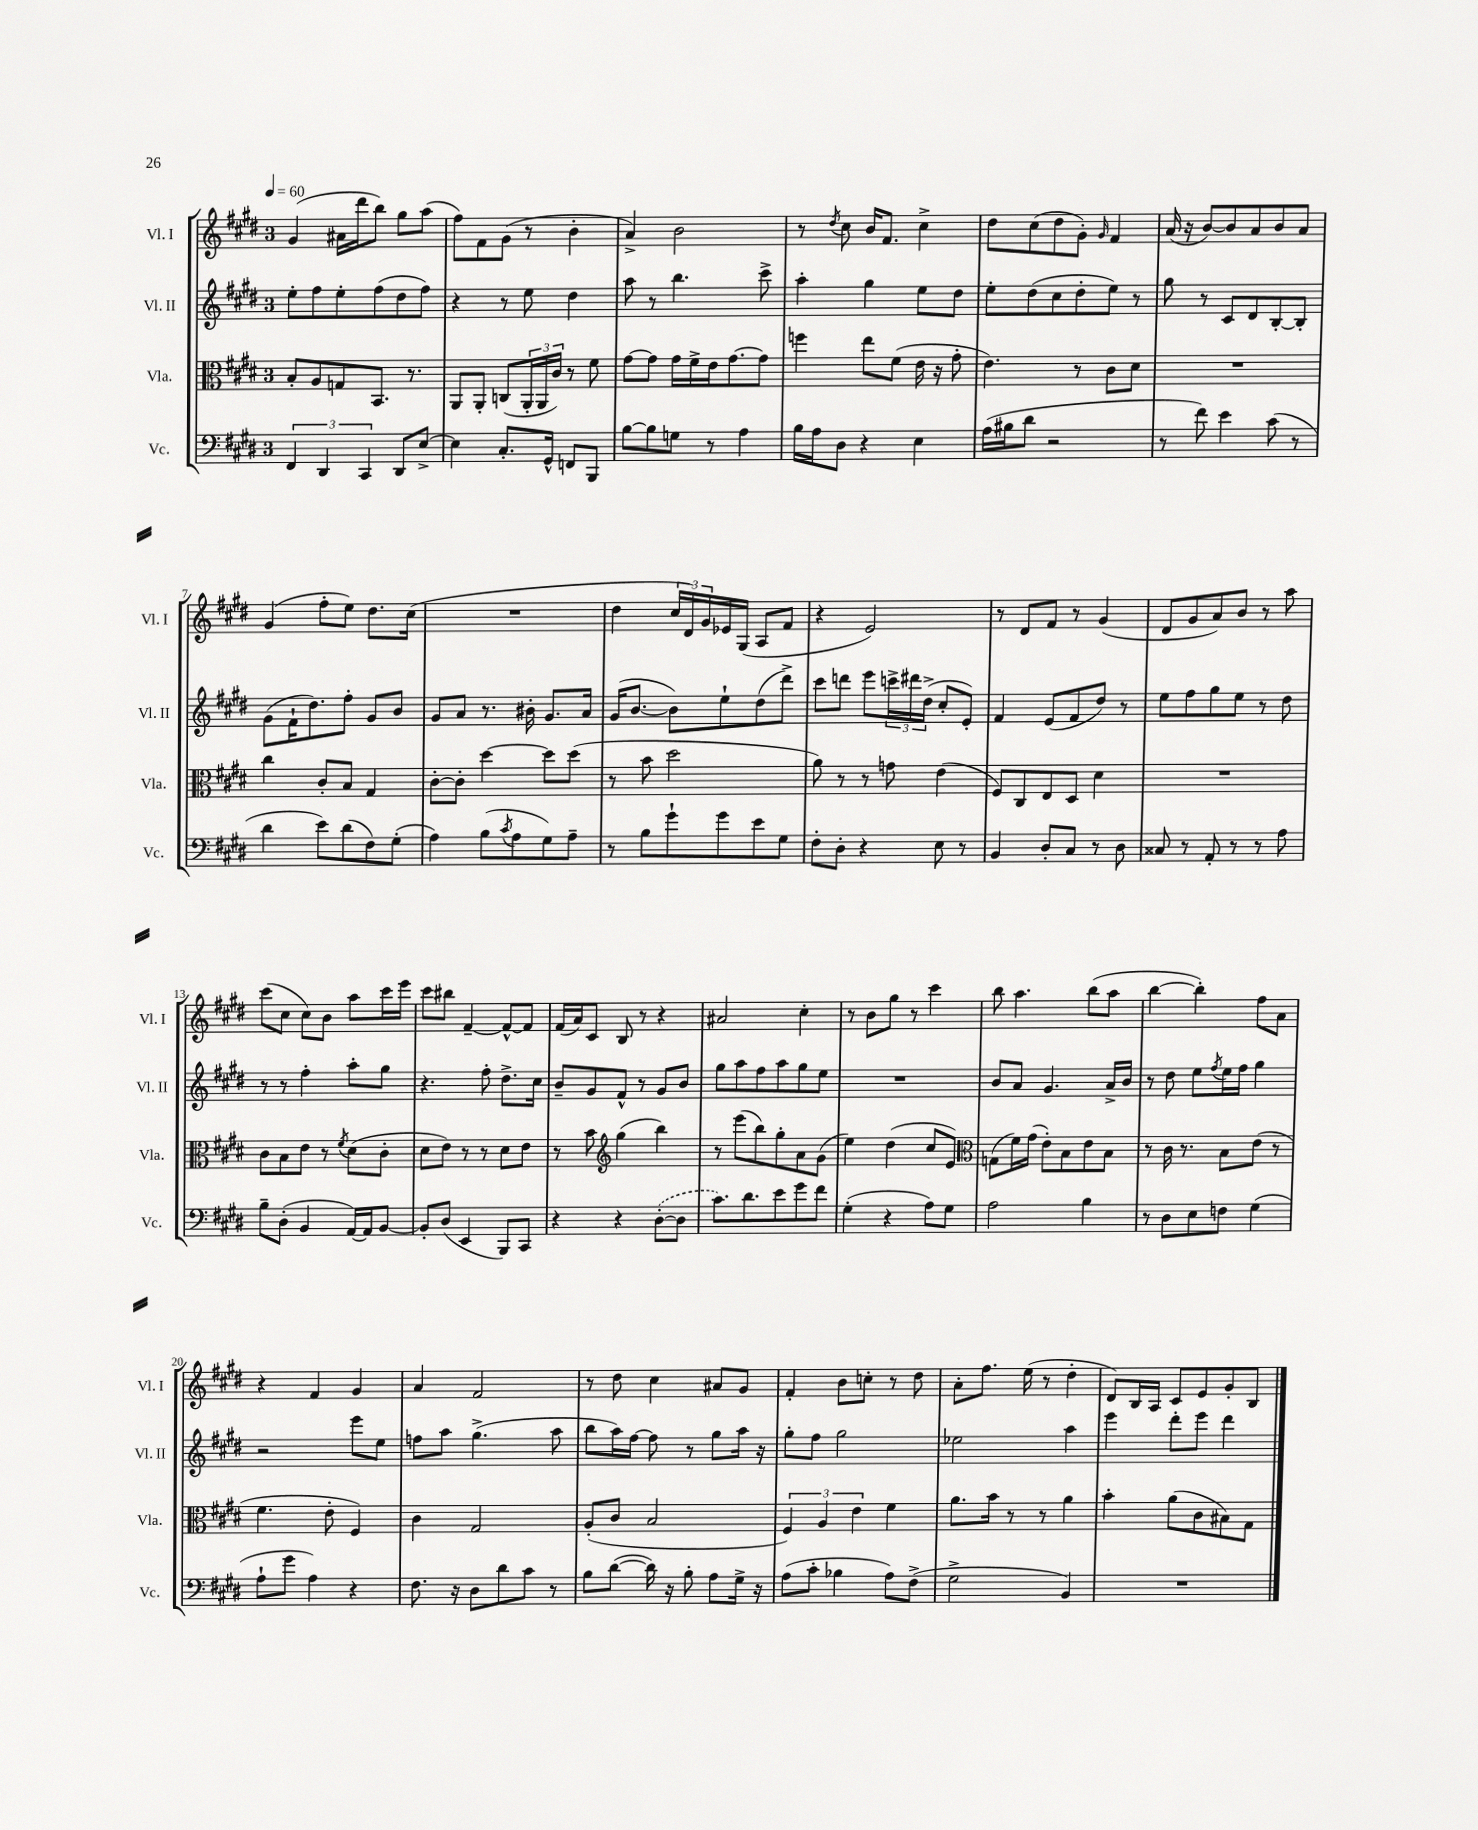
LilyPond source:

<<
\new StaffGroup <<
\new Staff = "s0" \with { instrumentName = "Vl. I" shortInstrumentName = "Vl. I" } {
    \clef treble \key e \major \once \override Staff.TimeSignature.style = #'single-digit \time 3/4 \tempo 4 = 60
    gis'4( ais'16 dis'''16 b''8) gis''8 a''8( |
    fis''8) fis'8 gis'8( r8 b'4-. |
    a'4->) b'2 |
    r8 \acciaccatura { dis''8 } cis''8 b'16 fis'8. cis''4-> |
    dis''8 cis''8( dis''8 gis'8-.) \grace { gis'16 } fis'4 |
    a'16( r16 b'8~) b'8 a'8 b'8 a'8 |
    gis'4( fis''8-. e''8) dis''8. cis''16( |
    R2. |
    dis''4 \tuplet 3/2 { cis''16 dis'16) gis'16 } ees'16 gis16( a8 fis'8 |
    r4 e'2) |
    r8 dis'8 fis'8 r8 gis'4( |
    dis'8 gis'8 a'8) b'8 r8 a''8 |
    cis'''8( cis''8 cis''8) b'8 a''8 cis'''16 e'''16 |
    cis'''8 bis''8 fis'4~-- fis'8~-^ fis'8 |
    fis'16( a'16) cis'8 b8 r8 r4 |
    ais'2 cis''4-. |
    r8 b'8 gis''8 r8 cis'''4 |
    b''8 a''4. b''8( a''8 |
    b''4~ b''4-.) fis''8 a'8 |
    r4 fis'4 gis'4 |
    a'4 fis'2 |
    r8 dis''8 cis''4 ais'8 gis'8 |
    fis'4-. b'8 c''8-. r8 dis''8 |
    a'8-. fis''8. e''16( r8 dis''4-. |
    dis'8) b16 a16 cis'8 e'8 gis'8-. b8 \bar "|." |
}
\new Staff = "s1" \with { instrumentName = "Vl. II" shortInstrumentName = "Vl. II" } {
    \clef treble \key e \major \once \override Staff.TimeSignature.style = #'single-digit \time 3/4
    e''8-. fis''8 e''8-. fis''8( dis''8 fis''8) |
    r4 r8 e''8 dis''4 |
    a''8 r8 b''4. cis'''8-> |
    a''4-. gis''4 e''8 dis''8 |
    e''8-. dis''8( cis''8 dis''8-. e''8) r8 |
    gis''8 r8 cis'8 dis'8 b8~-. b8-. |
    gis'8( fis'16-! dis''8.) fis''8-. gis'8 b'8 |
    gis'8 a'8 r8. bis'16-. gis'8. a'16 |
    gis'16( b'8.~ b'8) e''8-! dis''8( dis'''8->) |
    cis'''8 d'''8 e'''8 \tuplet 3/2 { c'''16-> dis'''16 dis''16->( } cis''8-. e'8-.) |
    fis'4 e'8( fis'8 dis''8) r8 |
    e''8 fis''8 gis''8 e''8 r8 dis''8 |
    r8 r8 fis''4-. a''8-. gis''8 |
    r4. fis''8-. dis''8.-> cis''16 |
    b'8-- gis'8 fis'8-^ r8 gis'8 b'8 |
    gis''8 a''8 fis''8 a''8 gis''8 e''8 |
    R2. |
    b'8 a'8 gis'4. a'16-> b'16 |
    r8 dis''8 e''8 \acciaccatura { fis''8 } e''16 fis''16 gis''4 |
    r2 e'''8 e''8 |
    f''8 a''8 gis''4.->( a''8 |
    b''8 a''16) fis''16~ fis''8 r8 gis''8 a''16 r16 |
    gis''8-. fis''8 gis''2 |
    ees''2 a''4 |
    e'''4 dis'''8-. e'''8 dis'''4 \bar "|." |
}
\new Staff = "s2" \with { instrumentName = "Vla." shortInstrumentName = "Vla." } {
    \clef alto \key e \major \once \override Staff.TimeSignature.style = #'single-digit \time 3/4
    b8-. a8 g8 b,8. r8. |
    a,8 a,8-. c8( \tuplet 3/2 { a,16-. a,16 cis'16) } r8 fis'8 |
    gis'8~ gis'8 gis'16 fis'16-> e'16 gis'8.~ gis'8 |
    f''4 e''8 fis'8( e'16 r16 gis'8-. |
    e'4.) r8 cis'8 dis'8 |
    R2. |
    cis''4 cis'8-. b8 gis4 |
    cis'8~-. cis'8-. dis''4~ dis''8 dis''8( |
    r8 b'8 dis''2 |
    a'8) r8 r8 g'8 e'4( |
    fis8) cis8 e8 dis8 dis'4 |
    R2. |
    cis'8 b8 e'8 r8 \acciaccatura { fis'8 } dis'8( cis'8-. |
    dis'8 e'8) r8 r8 dis'8 e'8 |
    r8 b'8 \clef treble gis''4( b''4) |
    r8 e'''8( b''8) gis''8-. a'8 gis'8( |
    e''4) dis''4( cis''8 e'8) |
    \clef alto g8( fis'16) gis'16( e'8-.) b8 e'8 b8 |
    r8 cis'16 r8. b8 e'8( r8 |
    fis'4. e'8-. fis4) |
    cis'4 gis2 |
    a8-.( cis'8 b2 |
    \tuplet 3/2 { fis4) a4 e'4 } fis'4 |
    a'8. b'16 r8 r8 a'4 |
    b'4-. a'8( cis'8 bis8) gis8 \bar "|." |
}
\new Staff = "s3" \with { instrumentName = "Vc." shortInstrumentName = "Vc." } {
    \clef bass \key e \major \once \override Staff.TimeSignature.style = #'single-digit \time 3/4
    \tuplet 3/2 { fis,4 dis,4 cis,4 } dis,8 e8~-> |
    e4 cis8.-. gis,16-^ f,8 b,,8 |
    b8~ b8 g8 r8 a4 |
    b16 a16 dis8 r4 e4 |
    a16( bis16 dis'8 r2 |
    r8 fis'8) e'4 cis'8( r8 |
    dis'4 e'8) dis'8( fis8) gis8-.( |
    a4) b8( \acciaccatura { cis'8 } a8 gis8) a8-- |
    r8 b8 gis'8-! gis'8 e'8 gis8 |
    fis8-. dis8-. r4 e8 r8 |
    b,4 dis8-. cis8 r8 dis8 |
    cisis8 r8 a,8-. r8 r8 a8 |
    b8-- dis8-.( b,4 a,16~) a,16 b,8~ |
    b,8-. dis8( e,4 b,,8) cis,8 |
    r4 r4 \once \slurDashed dis8~-.( dis8 |
    cis'8.) dis'8. e'8 gis'8 fis'8 |
    gis4-.( r4 a8) gis8 |
    a2 b4 |
    r8 dis8 e8 f8 gis4( |
    a8-! gis'8 a4) r4 |
    fis8. r16 dis8 dis'8 cis'8 r8 |
    b8 dis'8~( dis'16) r16 b8-. a8 gis16-> r16 |
    a8( cis'8-. bes4 a8) fis8->( |
    gis2-> b,4) |
    R2. \bar "|." |
}
>>
>>
